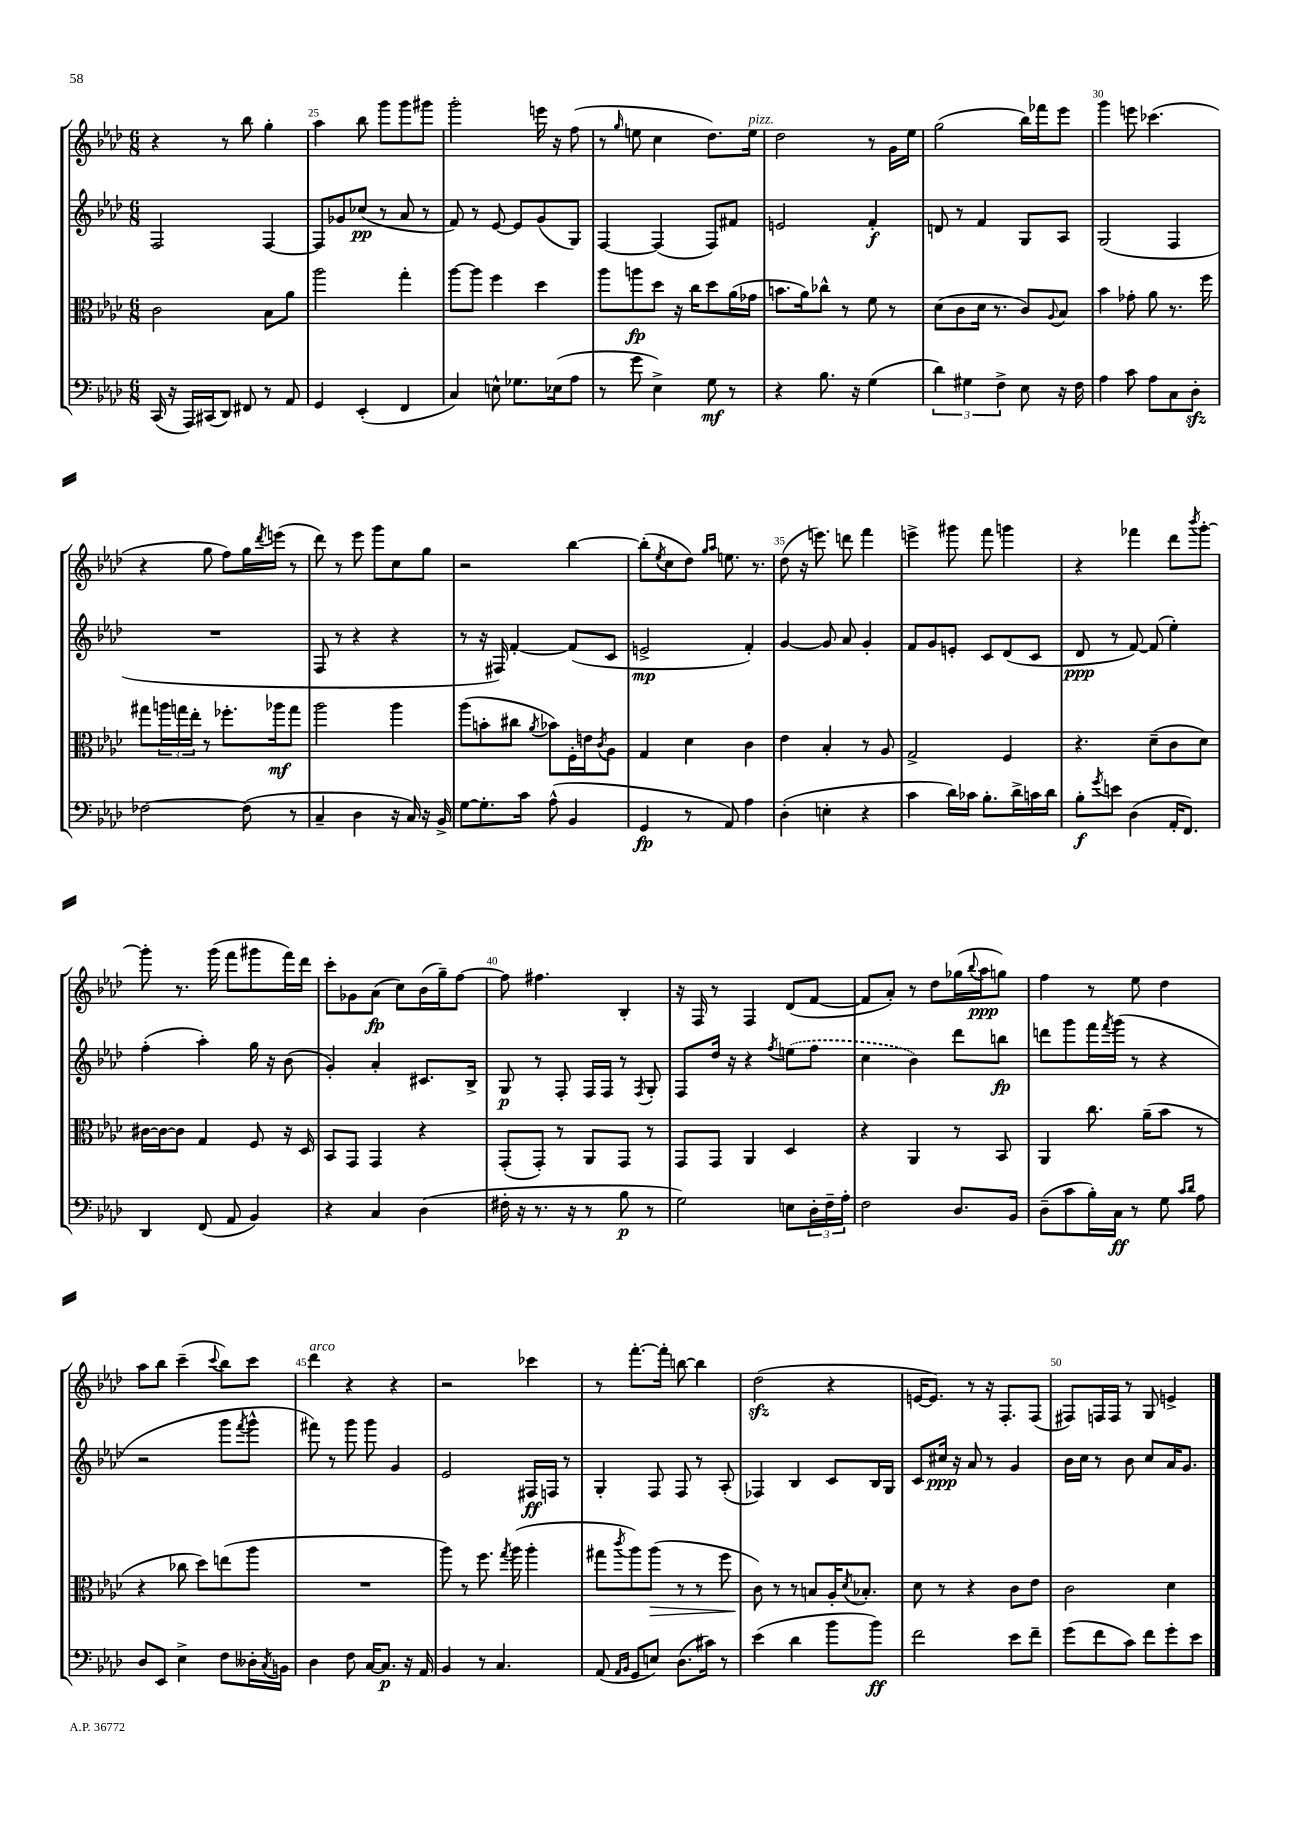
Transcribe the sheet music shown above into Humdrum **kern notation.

**kern	**dynam	**kern	**dynam	**kern	**dynam	**kern	**dynam
*part4	*part4	*part3	*part3	*part2	*part2	*part1	*part1
*staff4	*staff4	*staff3	*staff3	*staff2	*staff2	*staff1	*staff1
*clefF4	*	*clefC3	*	*clefG2	*	*clefG2	*
*k[b-e-a-d-]	*	*k[b-e-a-d-]	*	*k[b-e-a-d-]	*	*k[b-e-a-d-]	*
*M6/8	*	*M6/8	*	*M6/8	*	*M6/8	*
=24	=24	=24	=24	=24	=24	=24	=24
(16CC/	.	2c\	.	2F/	.	4r	.
16r	.	.	.	.	.	.	.
16AAA-/LL)	.	.	.	.	.	.	.
(16CC#X/J	.	.	.	.	.	.	.
8DD-/J)	.	.	.	.	.	8r	.
8FF#X/	.	.	.	.	.	8bb-\	.
8r	.	8B-\L	.	[4F/	.	4gg'\	.
8AA-/	.	8a-\J	.	.	.	.	.
=25	=25	=25	=25	=25	=25	=25	=25
4GG/	.	2aa-\	.	8F/L]	.	4aa-\	.
.	.	.	.	8g-X/	.	.	.
(4EE-'/	.	.	.	(8cc-X/J	pp	8bb-\	.
.	.	.	.	8r	.	8ggg\L	.
4FF/	.	4gg'\	.	8a-/	.	8ggg\	.
.	.	.	.	8r	.	8ggg#X\J	.
=26	=26	=26	=26	=26	=26	=26	=26
4C/)	.	[8aa-\L	.	8f/)	.	2ggg'\	.
.	.	8aa-\J]	.	8r	.	.	.
8En^^\	.	4ff\	.	[8e-/	.	.	.
8.G-X\L	.	.	.	8e-/L]	.	.	.
.	.	4dd-\	.	(8g/	.	16eeen\	.
(16E-X\k	.	.	.	.	.	16r	.
8A-\J	.	.	.	8G/J)	.	(8ff\	.
=27	=27	=27	=27	=27	=27	=27	=27
8r	.	8aa-\L	.	[4F/	.	8r	.
.	.	.	.	.	.	16qqgg/	.
8g\	.	8aan\	fp	.	.	8een\	.
4E-^\)	.	8dd-\J	.	(4F/]	.	4cc\	.
.	.	16r	.	.	.	.	.
.	.	16cc\KL	.	.	.	.	.
8G\	mf	8dd-\	.	8F/L)	.	8.dd-\L)	.
8r	.	(16a-\L	.	8f#X/J	.	.	.
!	!	!	!	!	!	!LO:TX:a:i:t=pizz.	!
.	.	16g-X\JJ	.	.	.	16ee\Jk	.
=28	=28	=28	=28	=28	=28	=28	=28
4r	.	8.bn\L	.	2en/	.	2dd-\	.
.	.	16a-\k)	.	.	.	.	.
8.B-\	.	8cc-X^^\J	.	.	.	.	.
.	.	8r	.	.	.	.	.
16r	.	.	.	.	.	.	.
(4G\	.	8f\	.	4f'/	f	8r	.
.	.	8r	.	.	.	16g\LL	.
.	.	.	.	.	.	16ee-\JJ	.
=29	=29	=29	=29	=29	=29	=29	=29
6d-\)	.	(8d-\L	.	8dn/	.	(2gg\	.
.	.	8c\	.	8r	.	.	.
6G#X\	.	.	.	.	.	.	.
.	.	16d-\Jk	.	4f/	.	.	.
.	.	8.r	.	.	.	.	.
6F^\	.	.	.	.	.	.	.
8E-\	.	8c/L)	.	8G/L	.	16bb-\LL)	.
.	.	.	.	.	.	16fff-X\J	.
.	.	8qqA-/	.	.	.	.	.
16r	.	8B-/J	.	8A-/J	.	8eee-\J	.
16F\	.	.	.	.	.	.	.
=30	=30	=30	=30	=30	=30	=30	=30
4A-\	.	4b-\	.	(2G/	.	4ggg\	.
8c\	.	8g-X'\	.	.	.	8eeen\	.
8A-\L	.	8a-\	.	.	.	(4.ccc-X\	.
8C\	.	8.r	.	4F/	.	.	.
8D-zz'\J	.	.	.	.	.	.	.
.	.	16ff\	.	.	.	.	.
!!LO:LB:g=z
=31	=31	=31	=31	=31	=31	=31	=31
[2F-X\	.	8gg#X\L	.	2.r	.	4r	.
.	.	24aan\L	.	.	.	.	.
.	.	24ggn\	.	.	.	.	.
.	.	24ee-'\JJ	.	.	.	.	.
.	.	8r	.	.	.	8gg\	.
.	.	8.ff-X'\L	.	.	.	8ff\L)	.
(8F-\]	.	.	.	.	.	16gg\L	.
.	.	.	.	.	.	8qddd-/	.
.	.	16aa-X\k	mf	.	.	(16eeen\JJ	.
8r	.	8gg\J	.	.	.	8r	.
=32	=32	=32	=32	=32	=32	=32	=32
4C~/	.	2aa-\	.	8F/	.	8ddd-\)	.
.	.	.	.	8r	.	8r	.
4D-\	.	.	.	4r	.	8eee-\	.
.	.	.	.	.	.	8ggg\L	.
16r	.	4aa-\	.	4r	.	8cc\	.
16C/)	.	.	.	.	.	.	.
16r	.	.	.	.	.	8gg\J	.
16BB-^/	.	.	.	.	.	.	.
=33	=33	=33	=33	=33	=33	=33	=33
[8G\L	.	(8aa-\L	.	8r	.	2r	.
8.G'\]	.	8bn'\	.	16r	.	.	.
.	.	.	.	16F#X/)	.	.	.
.	.	8cc#X\J	.	[4f'/	.	.	.
16c\Jk	.	.	.	.	.	.	.
.	.	8qa-/	.	.	.	.	.
(8A-^^\	.	8b-X\L)	.	.	.	.	.
4BB-/	.	16F'\L	.	(8f/L]	.	[4bb-\	.
.	.	16en\J	.	.	.	.	.
.	.	8qc/	.	.	.	.	.
.	.	8A-\J	.	8c/J	.	.	.
=34	=34	=34	=34	=34	=34	=34	=34
4GG/	fp	4G/	.	2en^/	mp	(8bb-'\L]	.
.	.	.	.	.	.	8qee-/	.
.	.	.	.	.	.	8cc\	.
8r	.	4d-\	.	.	.	8dd-\J)	.
.	.	.	.	.	.	16qqgg/LL	.
.	.	.	.	.	.	16qqaa-/JJ	.
8AA-/)	.	.	.	.	.	8.een\	.
4A-\	.	4c\	.	4f'/)	.	.	.
.	.	.	.	.	.	8.r	.
=35	=35	=35	=35	=35	=35	=35	=35
(4D-'\	.	4e-\	.	[4g/	.	(8dd-\	.
.	.	.	.	.	.	16r	.
.	.	.	.	.	.	8.eeen\)	.
4En'\	.	4B-'/	.	8g/]	.	.	.
.	.	.	.	8a-/	.	8dddn\	.
4r	.	8r	.	4g'/	.	4fff\	.
.	.	8A-/	.	.	.	.	.
=36	=36	=36	=36	=36	=36	=36	=36
4c\	.	2G^/	.	8f/L	.	4eeen^\	.
.	.	.	.	8g/	.	.	.
16d-\LL)	.	.	.	8en'/J	.	8ggg#X\	.
16c-X\JJ	.	.	.	.	.	.	.
8.B-'\L	.	.	.	8c/L	.	8fff\	.
.	.	4F/	.	(8d-/	.	4gggn\	.
16d-^\L	.	.	.	.	.	.	.
16cn\	.	.	.	8c/J	.	.	.
16d-\JJ	.	.	.	.	.	.	.
=37	=37	=37	=37	=37	=37	=37	=37
8B-'\L	f	4.r	.	8d-/	ppp	4r	.
8qg/	.	.	.	.	.	.	.
8en\J	.	.	.	8r	.	.	.
(4D-\	.	.	.	[8f/)	.	4fff-X\	.
.	.	(8d-~\L	.	(8f/]	.	.	.
16AA-'/KL	.	8c\	.	4ee-'\)	.	8ddd-\L	.
8.FF/J)	.	.	.	.	.	.	.
.	.	.	.	.	.	8qbbb-/	.
.	.	8d-\J)	.	.	.	[8ggg'\J	.
!!LO:LB:g=z
=38	=38	=38	=38	=38	=38	=38	=38
4DD-/	.	[16c#X\LL	.	(4ff'\	.	8ggg'\]	.
.	.	16c#\J_	.	.	.	.	.
.	.	8c#\J]	.	.	.	8.r	.
(8FF/	.	4G/	.	4aa-'\)	.	.	.
.	.	.	.	.	.	(16ggg\	.
8AA-/	.	.	.	.	.	8fff\L	.
4BB-/)	.	8F/	.	16gg\	.	8ggg#X\	.
.	.	.	.	16r	.	.	.
.	.	16r	.	(8b-\	.	16fff\L)	.
.	.	16D-/	.	.	.	16ddd-\JJ	.
=39	=39	=39	=39	=39	=39	=39	=39
4r	.	8BB-/L	.	4g'/)	.	8ccc'\L	.
.	.	8GG/J	.	.	.	8g-X\	.
4C/	.	4GG/	.	4a-'/	.	(8a-\J	fp
.	.	.	.	.	.	8cc\L)	.
(4D-\	.	4r	.	8.c#X/L	.	(16b-\L	.
.	.	.	.	.	.	16gg~\J)	.
.	.	.	.	.	.	[8ff\J	.
.	.	.	.	16B-^/Jk	.	.	.
=40	=40	=40	=40	=40	=40	=40	=40
16F#X'\	.	(8GG'/L	.	8G/	p	8ff\]	.
16r	.	.	.	.	.	.	.
8.r	.	8GG'/J)	.	8r	.	4.ff#X\	.
.	.	8r	.	8F'/	.	.	.
16r	.	.	.	.	.	.	.
8r	.	8AA-/L	.	16F/LL	.	.	.
.	.	.	.	16F/JJ	.	.	.
8B-\	p	8GG/J	.	8r	.	4B-'/	.
.	.	.	.	8qF/	.	.	.
8r	.	8r	.	8G'/	.	.	.
=41	=41	=41	=41	=41	=41	=41	=41
2G\)	.	8GG/L	.	8F/L	.	16r	.
.	.	.	.	.	.	16F/	.
.	.	8GG/J	.	16dd-/Jk	.	8r	.
.	.	.	.	16r	.	.	.
.	.	4AA-/	.	4r	.	4F/	.
.	.	.	.	8qff/	.	.	.
8En\L	.	4D-/	.	(8een\L	.	(8d-/L	.
24D-'\L	.	.	.	8ff\J	.	[8f/J	.
24F~\	.	.	.	.	.	.	.
24A-'\JJ	.	.	.	.	.	.	.
=42	=42	=42	=42	=42	=42	=42	=42
2F\	.	4r	.	4cc\	.	8f/L]	.
.	.	.	.	.	.	8a-'/J)	.
.	.	4AA-/	.	4b-\)	.	8r	.
.	.	.	.	.	.	8dd-\L	.
8.D-/L	.	8r	.	8ddd-\L	.	(16gg-X\L	.
.	.	.	.	.	.	8qqbb-/	.
.	.	.	.	.	.	16aa-\J	ppp
.	.	8BB-/	.	8bbn\J	fp	8ggn\J)	.
16BB-/Jk	.	.	.	.	.	.	.
=43	=43	=43	=43	=43	=43	=43	=43
(8D-~\L	.	4AA-/	.	8dddn\L	.	4ff\	.
8c\	.	.	.	8ggg\	.	.	.
16B-'\L)	.	8.cc\	.	16fff\L	.	8r	.
.	.	.	.	8qfff/	.	.	.
16C\JJ	ff	.	.	(16ggg\JJ	.	.	.
8r	.	.	.	8r	.	8ee-\	.
.	.	(16a-~\KL	.	.	.	.	.
8G\	.	8b-\J	.	4r	.	4dd-\	.
16qqc/LL	.	.	.	.	.	.	.
16qqd-/JJ	.	.	.	.	.	.	.
8A-\	.	8r	.	.	.	.	.
!!LO:LB:g=z
=44	=44	=44	=44	=44	=44	=44	=44
8D-/L	.	4r	.	2r	.	8aa-\L	.
8EE-/J	.	.	.	.	.	8bb-\J	.
4E-^\	.	8cc-X\	.	.	.	(4ccc~\	.
.	.	8dd-\L)	.	.	.	.	.
.	.	.	.	.	.	8qqccc/	.
8F\L	.	(8een\	.	8ggg\L	.	8bb-\L)	.
.	.	.	.	8qfff/	.	.	.
16D--X'\L	.	8aa-\J	.	8ggg^^\J	.	8ccc\J	.
8qC/	.	.	.	.	.	.	.
16BBn\JJ	.	.	.	.	.	.	.
=45	=45	=45	=45	=45	=45	=45	=45
!	!	!	!	!	!	!LO:TX:a:i:t=arco	!
4D-\	.	2.r	.	8fff#X\)	.	4ddd-\	.
.	.	.	.	8r	.	.	.
8F\	.	.	.	8ggg\	.	4r	.
[16C/KL	.	.	.	8ggg\	.	.	.
8.C/J]	p	.	.	.	.	.	.
.	.	.	.	4g/	.	4r	.
16r	.	.	.	.	.	.	.
16AA-/	.	.	.	.	.	.	.
=46	=46	=46	=46	=46	=46	=46	=46
4BB-/	.	8aa-\)	.	2e-/	.	2r	.
.	.	8r	.	.	.	.	.
8r	.	8.ff\	.	.	.	.	.
4.C/	.	.	.	.	.	.	.
.	.	8qgg/	.	.	.	.	.
.	.	(16aa-\	.	.	.	.	.
.	.	4aa-'\	.	16F#X/LL	ff	4ccc-X\	.
.	.	.	.	16Fn/JJ	.	.	.
.	.	.	.	8r	.	.	.
=47	=47	=47	=47	=47	=47	=47	=47
(8AA-/	.	8gg#X\L	.	4G'/	.	8r	.
16qqAA-/LL	.	.	.	.	.	.	.
16qqBB-/JJ	.	8qccc/	.	.	.	.	.
8GG/L	.	8aa-\)	.	.	.	[8.fff'\L	.
!	!	!	!LO:HP:b	!	!	!	!
8En/J)	.	(8aa-\J	>	8F/	.	.	.
.	.	.	.	.	.	16fff'\Jk]	.
(8.D-\L	.	8r	.	8F/	.	[8bbn\	.
.	.	8r	.	8r	.	4bb\]	.
16c#X\Jk)	.	.	.	.	.	.	.
8r	.	8ff\	.	(8A-'/	.	.	.
=48	=48	=48	=48	=48	=48	=48	=48
(4e-\	.	8c\)	.	4F-X/)	.	(2dd-zz\	.
.	.	8r	]	.	.	.	.
4d-\	.	8r	.	4B-/	.	.	.
.	.	8Bn/L	.	.	.	.	.
8b-\L	.	16A-'/K	.	8c/L	.	4r	.
.	.	8qd-/	.	.	.	.	.
.	.	8.B-X'/J	.	.	.	.	.
8b-\J)	ff	.	.	16B-/L	.	.	.
.	.	.	.	16G/JJ	.	.	.
=49	=49	=49	=49	=49	=49	=49	=49
2f\	.	8d-\	.	8c/L	.	[16en/KL	.
.	.	.	.	.	.	8.e/J])	.
.	.	8r	.	16cc#X/Jk	ppp	.	.
.	.	.	.	16r	.	.	.
.	.	4r	.	8a-/	.	8r	.
.	.	.	.	8r	.	16r	.
.	.	.	.	.	.	8.F'/L	.
8e-\L	.	8c\L	.	4g/	.	.	.
8f~\J	.	8e-\J	.	.	.	(8F/J	.
=50	=50	=50	=50	=50	=50	=50	=50
(8g\L	.	2c\	.	16b-\LL	.	8F#X/L)	.
.	.	.	.	16cc\JJ	.	.	.
8f\	.	.	.	8r	.	16Fn/L	.
.	.	.	.	.	.	16F/JJ	.
8c\J)	.	.	.	8b-\	.	8r	.
8f\L	.	.	.	8cc/L	.	8G/	.
8g'\	.	4d-\	.	16a-/K	.	4en^/	.
.	.	.	.	8.g/J	.	.	.
8e-\J	.	.	.	.	.	.	.
==	==	==	==	==	==	==	==
*-	*-	*-	*-	*-	*-	*-	*-
